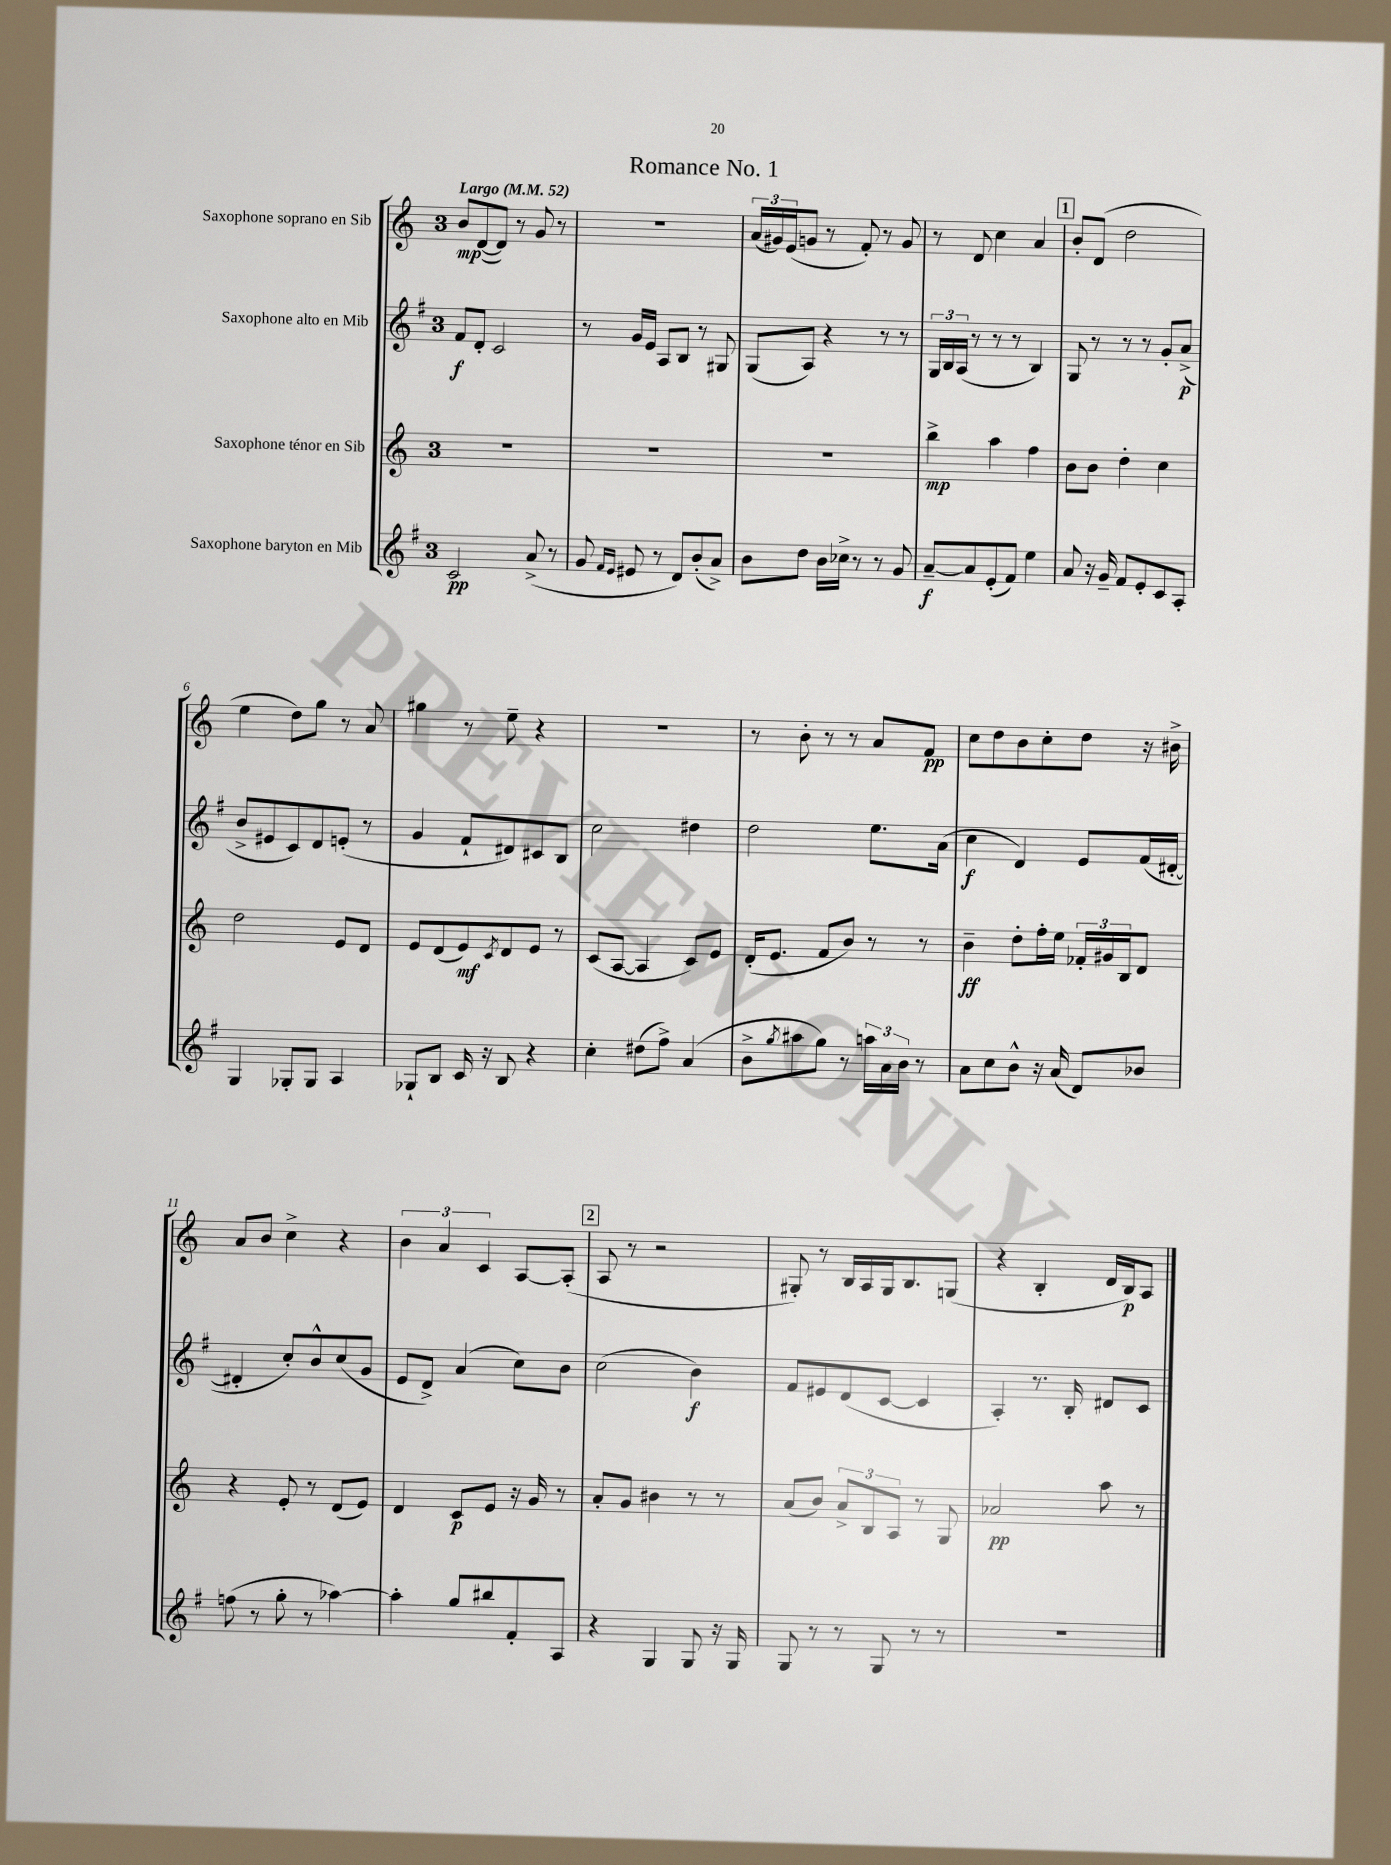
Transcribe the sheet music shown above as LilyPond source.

\header { title = "Romance No. 1" }
<<
\new StaffGroup <<
\new Staff = "s0" \with { instrumentName = "Saxophone soprano en Sib" } {
    \clef treble \key c \major \once \override Staff.TimeSignature.style = #'single-digit \time 3/4 \tempo "Largo" 4 = 52
    b'8\mp d'8~( d'8) r8 g'8 r8 |
    R2. |
    \tuplet 3/2 { a'16( gis'16) e'16( } g'8 r8 f'8-.) r8 g'8 |
    r8 d'8 c''4 a'4 |
    \mark \markup { \box "1" } b'8-. d'8( d''2 |
    e''4 d''8) g''8 r8 a'8 |
    gis''4 r8 e''8-- r4 |
    R2. |
    r8 b'8-. r8 r8 a'8 f'8\pp |
    c''8 d''8 b'8 c''8-. d''8 r16 bis'16-> |
    a'8 b'8 c''4-> r4 |
    \tuplet 3/2 { b'4 a'4 c'4 } a8~ a8-.( |
    \mark \markup { \box "2" } a8 r8 r2 |
    gis8-.) r8 b16 a16 gis16 b8. g8( |
    r4 b4-. d'16 b16\p) a8 \bar "|." |
}
\new Staff = "s1" \with { instrumentName = "Saxophone alto en Mib" } {
    \clef treble \key g \major \once \override Staff.TimeSignature.style = #'single-digit \time 3/4
    fis'8\f d'8-. c'2 |
    r8 g'16 e'16 a8 b8 r8 gis8 |
    g8( a8) r4 r8 r8 |
    \tuplet 3/2 { g16 b16 a16( } r8 r8 r8 b4) |
    \mark \markup { \box "1" } g8 r8 r8 r8 g'8-. a'8->\p( |
    b'8-> eis'8 c'8) d'8 e'8-.( r8 |
    g'4 fis'8-! dis'8) cis'8 b8 |
    c''2 dis''4 |
    d''2 e''8. a'16( |
    c''4\f d'4) e'8 fis'16( dis'16~-. |
    dis'4-. c''8-.) b'8-^ c''8( g'8 |
    e'8 d'8->) a'4( c''8) b'8 |
    \mark \markup { \box "2" } c''2( b'4\f) |
    fis'8 eis'8 d'8( c'8~ c'4 |
    a4-.) r8. b16-. dis'8 c'8 \bar "|." |
}
\new Staff = "s2" \with { instrumentName = "Saxophone ténor en Sib" } {
    \clef treble \key c \major \once \override Staff.TimeSignature.style = #'single-digit \time 3/4
    R2. |
    R2. |
    R2. |
    b''4->\mp a''4 f''4 |
    \mark \markup { \box "1" } b'8 b'8 d''4-. c''4 |
    d''2 e'8 d'8 |
    e'8 d'8( e'8\mf) \acciaccatura { c'8 } d'8 e'8 r8 |
    c'8( a8~ a4 c'8) e'8 |
    d'16-.( e'8. f'8 b'8) r8 r8 |
    b'4--\ff d''8-. f''16-. e''16 \tuplet 3/2 { fes'16-. gis'16 b16 } d'8 |
    r4 e'8-. r8 d'8( e'8) |
    d'4 c'8\p e'8 r16 g'16 r8 |
    \mark \markup { \box "2" } a'8-. g'8 bis'4 r8 r8 |
    a'8( b'8) \tuplet 3/2 { a'8-> b8 a8 } r8 g8 |
    aes'2\pp a''8 r8 \bar "|." |
}
\new Staff = "s3" \with { instrumentName = "Saxophone baryton en Mib" } {
    \clef treble \key g \major \once \override Staff.TimeSignature.style = #'single-digit \time 3/4
    c'2\pp a'8->( r8 |
    g'8 \grace { fis'16 e'16 } eis'8 r8 d'8) b'8-.( a'8->) |
    b'8 d''8 b'16 ces''16-> r8 r8 g'8 |
    a'8~--\f a'8 e'8-.( fis'8) e''4 |
    \mark \markup { \box "1" } a'8 r16 g'16-- fis'8 e'8-. c'8 a8-. |
    g4 ges8-. ges8 a4 |
    ges8-! b8 c'16 r16 b8 r4 |
    c''4-. dis''8( fis''8->) a'4( |
    b'8-> \acciaccatura { g''8 } ais''8 g''8) r8 \tuplet 3/2 { a''16 a'16 b'16 } r8 |
    a'8 c''8 b'8-^ r16 a'16( d'8) bes'8 |
    f''8( r8 g''8-. r8 aes''4~) |
    aes''4-. g''8 bis''8 fis'8-. a8 |
    \mark \markup { \box "2" } r4 g4 g8 r16 g16 |
    g8 r8 r8 g8 r8 r8 |
    R2. \bar "|." |
}
>>
>>
